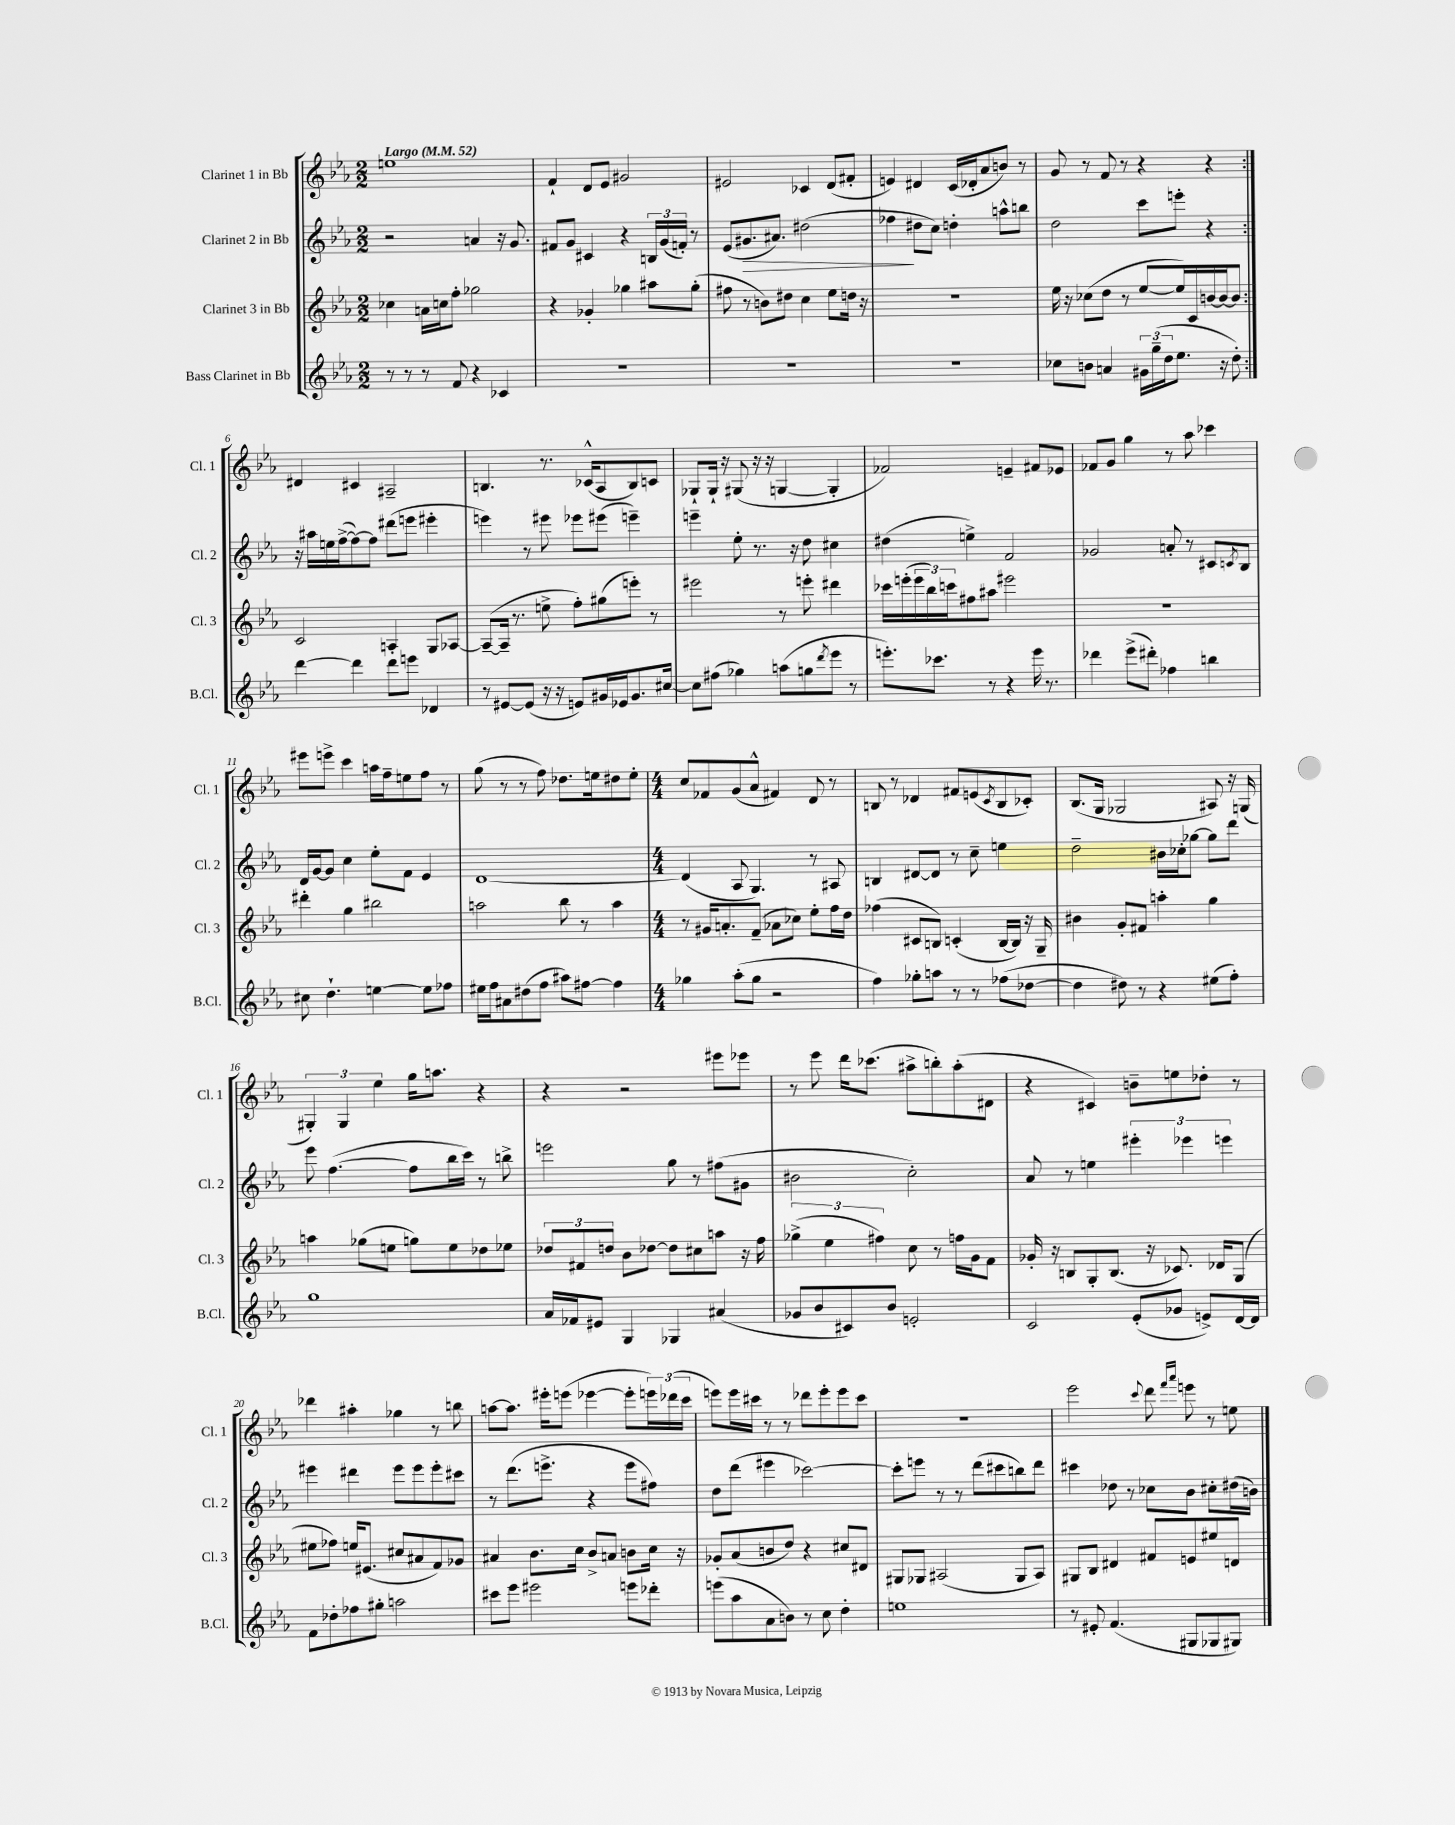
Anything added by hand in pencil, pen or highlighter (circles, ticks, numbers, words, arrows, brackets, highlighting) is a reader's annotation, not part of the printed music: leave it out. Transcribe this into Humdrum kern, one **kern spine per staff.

**kern	**kern	**kern	**kern
*staff4	*staff3	*staff2	*staff1
*clefG2	*clefG2	*clefG2	*clefG2
*k[b-e-a-]	*k[b-e-a-]	*k[b-e-a-]	*k[b-e-a-]
*M2/2	*M2/2	*M2/2	*M2/2
*MM52	*MM52	*MM52	*MM52
8r	4cc-\	2r	1ee
8r	.	.	.
8r	16a\LL	.	.
.	16cc\J	.	.
8f/	8ff'\J	.	.
4r	2gg-\	4a/	.
4c-/	.	16r	.
.	.	8.g/	.
=	=	=	=
1r	4r	8f#/L	4f`/
.	.	8g/J	.
.	4g-'/	4c#/	8d/L
.	.	.	8e-/J
.	4gg-\	4r	2g#/
.	8aa#\L	24B/LL	.
.	.	(24g/	.
.	.	24f'/JJ)	.
.	(8gg-'\J	8r	.
=	=	=	=
1r	8ff#\	(8e-/L	2e#/
.	8r	8.g#/	.
.	8b\L)	.	.
.	.	8.a#/J)	.
.	8dd#\J	.	.
.	4cc\	(2dd#\	4c-/
.	8ee-\L	.	(8d/L
.	16dd\Jk	.	8f#'/J
.	16r	.	.
=	=	=	=
1r	1r	4ff-\	4e/)
.	.	8dd#\L	4d#/
.	.	8cc\J)	.
.	.	4dd'\	(16c/LL
.	.	.	16d-'/J
.	.	.	8a-/
.	.	8aa^^\L	8b/J)
.	.	8bb\J	8r
=	=	=	=
8cc-\L	16ee-\	2dd\	8g/
.	16r	.	.
8b\J	(8cc-\L	.	8r
4a/	8dd\J	.	8f/
.	8r	.	8r
24g#\LL	[8ee-/L	8ccc\L	4r
(24gg~\	.	.	.
24dd\J	.	.	.
8.ee-\J	16ee-/]L)	8eee'\J	.
.	16c/	.	.
.	[16b/	4r	4r
16r	16b/_J	.	.
8dd'\)	8b/]J	.	.
=:|!	=:|!	=:|!	=:|!
[4ddd\	2c/	16r	4d#/
.	.	16aa#\LL	.
.	.	16ee\	.
.	.	([16ff^\J	.
4ddd\]	.	8ff\_)	4c#/
.	.	8ff\]J	.
8ddd\L	4A'/	(8ddd#\L	2A#~/
8eee\J	.	8eee\J	.
4d-/	8G/L	4eee#'\	.
.	[8A-/J	.	.
=	=	=	=
8r	(8A-~/_L	4eee\)	4.B/
[8e#/L	16A-~/]Jk	.	.
.	8.r	.	.
(8e#/]J	.	8r	.
16r	8ee^\	8eee#\	8.r
16r	.	.	.
8e/L)	8ff'\L)	8eee-\L	.
.	.	.	(16c-^^/LK
16g#/L	(8gg#\	(8eee#\J	8A-/
16e-/J	.	.	.
8.g#/	8eee'\J)	4eee~\)	8B/)
.	8r	.	8c/J
[16cc#/Jk	.	.	.
=	=	=	=
8cc#\]L	2eee#\	4eee~\	8G-`/L
(8ff#\J	.	.	16G-`/Jk
.	.	.	16r
4gg-\)	.	8ee-'\	(8G#/
.	.	8.r	16r
.	.	.	16r
(8aa\L	8r	.	[4G/
.	.	16r	.
8gg\	8eee'\	8dd\	.
8qddd/	.	.	.
8eee-\J	4ddd#\	4cc#\	4G'/]
8r	.	.	.
=	=	=	=
8.eee'\L)	16ccc-\LL	(4dd#\	2f-/)
.	(16eee'\	.	.
.	24eee\	.	.
.	24bb-\)	.	.
8.ccc-\J	.	.	.
.	24ccc\J	.	.
.	8ff#\	4ee^\)	.
8r	8aa#\J	.	.
4r	2eee#\	2f/	4e~/
16eee\	.	.	8f#/L
8.r	.	.	.
.	.	.	8e-/J
=	=	=	=
4ddd-\	1r	2g-/	8f-/L
.	.	.	8g/J
(8eee-^\L	.	.	4gg\
8ddd#'\J)	.	.	.
4ff-\	.	8a'/	8r
.	.	8r	8aa-\
4bb\	.	8c#/L	4ccc-\
.	.	8qc/	.
.	.	8B-/J	.
=	=	=	=
8cc#\	4ddd#'\	16d/LL	8eee#\L
.	.	[16g/J	.
4.dd`\	.	8g/]J	8eee^\J
.	4gg\	4cc\	4ccc\
[4ee\	2bb#\	8ee-'\L	16aa\LL
.	.	.	16ff~\J
.	.	8f\J	8ee\
8ee\]L	.	4e-/	8ff\J
8ff-\J	.	.	8r
=	=	=	=
16ee#\LL	2aa\	[1d	(8gg\
16ff\J	.	.	.
8a#\	.	.	8r
(8dd#\	.	.	8r
8ff\J	.	.	8ff\)
8aa#\L)	8bb-\	.	8.dd-\L
[8ff#\J	8r	.	.
.	.	.	16ee\k
4ff#\]	4aa\	.	8dd#\
.	.	.	8ee'\J
=	=	=	=
*M4/4	*M4/4	*M4/4	*M4/4
4gg-\	8r	(4d/]	8cc/L
.	16g#/LK	.	8f-/
.	8.a'/	.	.
(8aa-'\L	.	8A-/	(8g/
8gg-\J	(8f~/J	4.G/)	8a-^^/J
2r	8a-\L	.	4f#/)
.	8cc-\J)	.	.
.	8ee-'\L	8r	8d/
.	16ff\L	8A#/	8r
.	16dd\JJ	.	.
=	=	=	=
4ff\)	(4ff-\	4B/	8B/
.	.	.	8r
8gg-'\L	8c#/L	[8d#/L	4d-/
8aa\J	8B/J)	8d#/]J	.
8r	(4c'/	8r	8f#/L
8r	.	8cc~\	(8e/
.	.	.	8qc/
(8ff-\L	[16B/LL	4ee\	8B/
.	16B/]JJ)	.	.
[8dd-\J	16r	.	8c-'/J)
.	16G~/	.	.
=	=	=	=
4dd-\]	4b#\	2dd~\	(8.B-/L
.	.	.	16G/Jk
8dd#\)	8g'/L	.	2G-/
8r	8f#/J	.	.
4r	4aa'\	16b#\LL	.
.	.	16cc-'\J	.
.	.	[8gg-\J	.
(8ee#\L	4gg\	8gg-\]L	8A#/)
8ff'\J)	.	8ddd\J	16r
.	.	.	(16G/
=	=	=	=
1gg	4aa\	8eee-\	6G#'/)
.	.	([4.ff\	.
.	.	.	6G#/
.	(8gg-\L	.	.
.	.	.	6ee-\
.	8ee\J	.	.
.	8gg\L)	8ff\]L	16gg\LK
.	.	.	8.aa\J
.	8ee\	16bb-\L	.
.	.	16ccc\JJ)	.
.	8dd-\	8r	4r
.	8ee-\J	8bb^\	.
=	=	=	=
16a-/LL	12dd-/L	2eee\	4r
16f-/J	.	.	.
.	12f#/	.	.
8e#/J	.	.	.
.	12dd/J	.	.
4G/	8b-\L	.	2r
.	[8dd-\J	.	.
4G-/	8dd-\]L	8gg\	.
.	8cc#\	8r	.
(4a#/	8aa\J	(8ff#\L	8eee#\L
.	16r	8g#\J	8eee-\J
.	16ff\	.	.
=	=	=	=
8g-/L	(6gg-^\	2b#\	8r
8b-/	.	.	8eee-\
.	6ee-\	.	.
8c#/)	.	.	16ddd\LK
.	.	.	(8.ccc-\J
.	6ff#\)	.	.
8b-/J	.	.	.
2e'/	8cc\	2cc'\)	8aa#^\L
.	8r	.	8bb'\)
.	16ff\LL	.	(8aa#'\
.	16g\J	.	.
.	8f\J	.	8d#\J
=	=	=	=
2c/	16g-'/	8a-/	4r
.	16r	.	.
.	8B/L	8r	.
.	8G'/	4ee\	4c#/)
.	(8.B/J	.	.
(8e-'/L	.	6eee#'\	8b~\L
.	16r	.	.
8g-/J	8.c-/)	.	8ee\
.	.	6eee-\	.
8e^/L)	.	.	8dd-'\J
.	16d-/LK	.	.
.	.	6eee\	.
[16d/L	(8G/J	.	8r
16d/]JJ	.	.	.
=	=	=	=
8f\L	8ee#\L	4eee#\	4ddd-\
8dd-'\	8ff-\J)	.	.
8ff-\	16ee/LK	4ddd#\	4aa#'\
.	(8.e#/J	.	.
8gg#'\J	.	.	.
2aa\	8cc#/L	8eee#\L	4gg-\
.	8a#/	8eee#\	.
.	8f/)	8eee#'\	8r
.	8g-/J	8ccc#\J	8bb\
=	=	=	=
8ccc#\L	4a#/	8r	[8aa\L
8eee-\J	.	(8.ddd\L	8.aa\]J
2eee#\	8.b-\L	.	.
.	.	8.eee^\J	16eee#'\LK
.	.	.	(8eee\J
.	16cc\Jk	.	.
.	8b-^/L	4r	[4eee-\
.	8a/J	.	.
8eee\L	8b\L	8eee\L	8eee-'\]L
8ddd-'\J	16cc\Jk	8ff#\J)	24eee\L)
.	.	.	(24ddd-\
.	16r	.	.
.	.	.	24ccc\JJ
=	=	=	=
(8eee\L	8g-'/L	8dd\L	8eee\L)
8aa-\	(8a-/	(8ddd\J	16eee\L
.	.	.	16ccc#\JJ
8a-\	8b/	4eee#\	8r
8b\J)	8dd/J)	.	8r
8r	4r	[2ccc-\)	8ddd-\L
8cc\	.	.	8eee'\
4dd'\	8cc#/L	.	8eee\
.	8d#/J	.	8ccc#\J
=	=	=	=
1ee	8G#/L	8ccc-'\]L	1r
.	8G-/J	8eee\J	.
.	(2A#/	8r	.
.	.	8r	.
.	.	(8ddd\L	.
.	.	8ccc#\	.
.	8G-/L	8bb\)	.
.	8A#/J)	8ddd\J	.
=	=	=	=
8r	8G#/L	4ccc#\	2eee-\
8e#'/	8B-/J	.	.
(4.f/	4d#/	8dd-\	.
.	.	8r	.
.	.	.	8qqccc/
.	8f#/L	8cc-\L	8ddd\
.	.	.	16qqfff/LL
.	.	.	16qqaaa-/JJ
8G#/L	8e/	8b-\J	8eee\
8G-/	8ee#/	8cc#'\L	8r
8G#/J)	8d/J	(16dd#\L	8ee\
.	.	16b\JJ)	.
==	==	==	==
*-	*-	*-	*-
